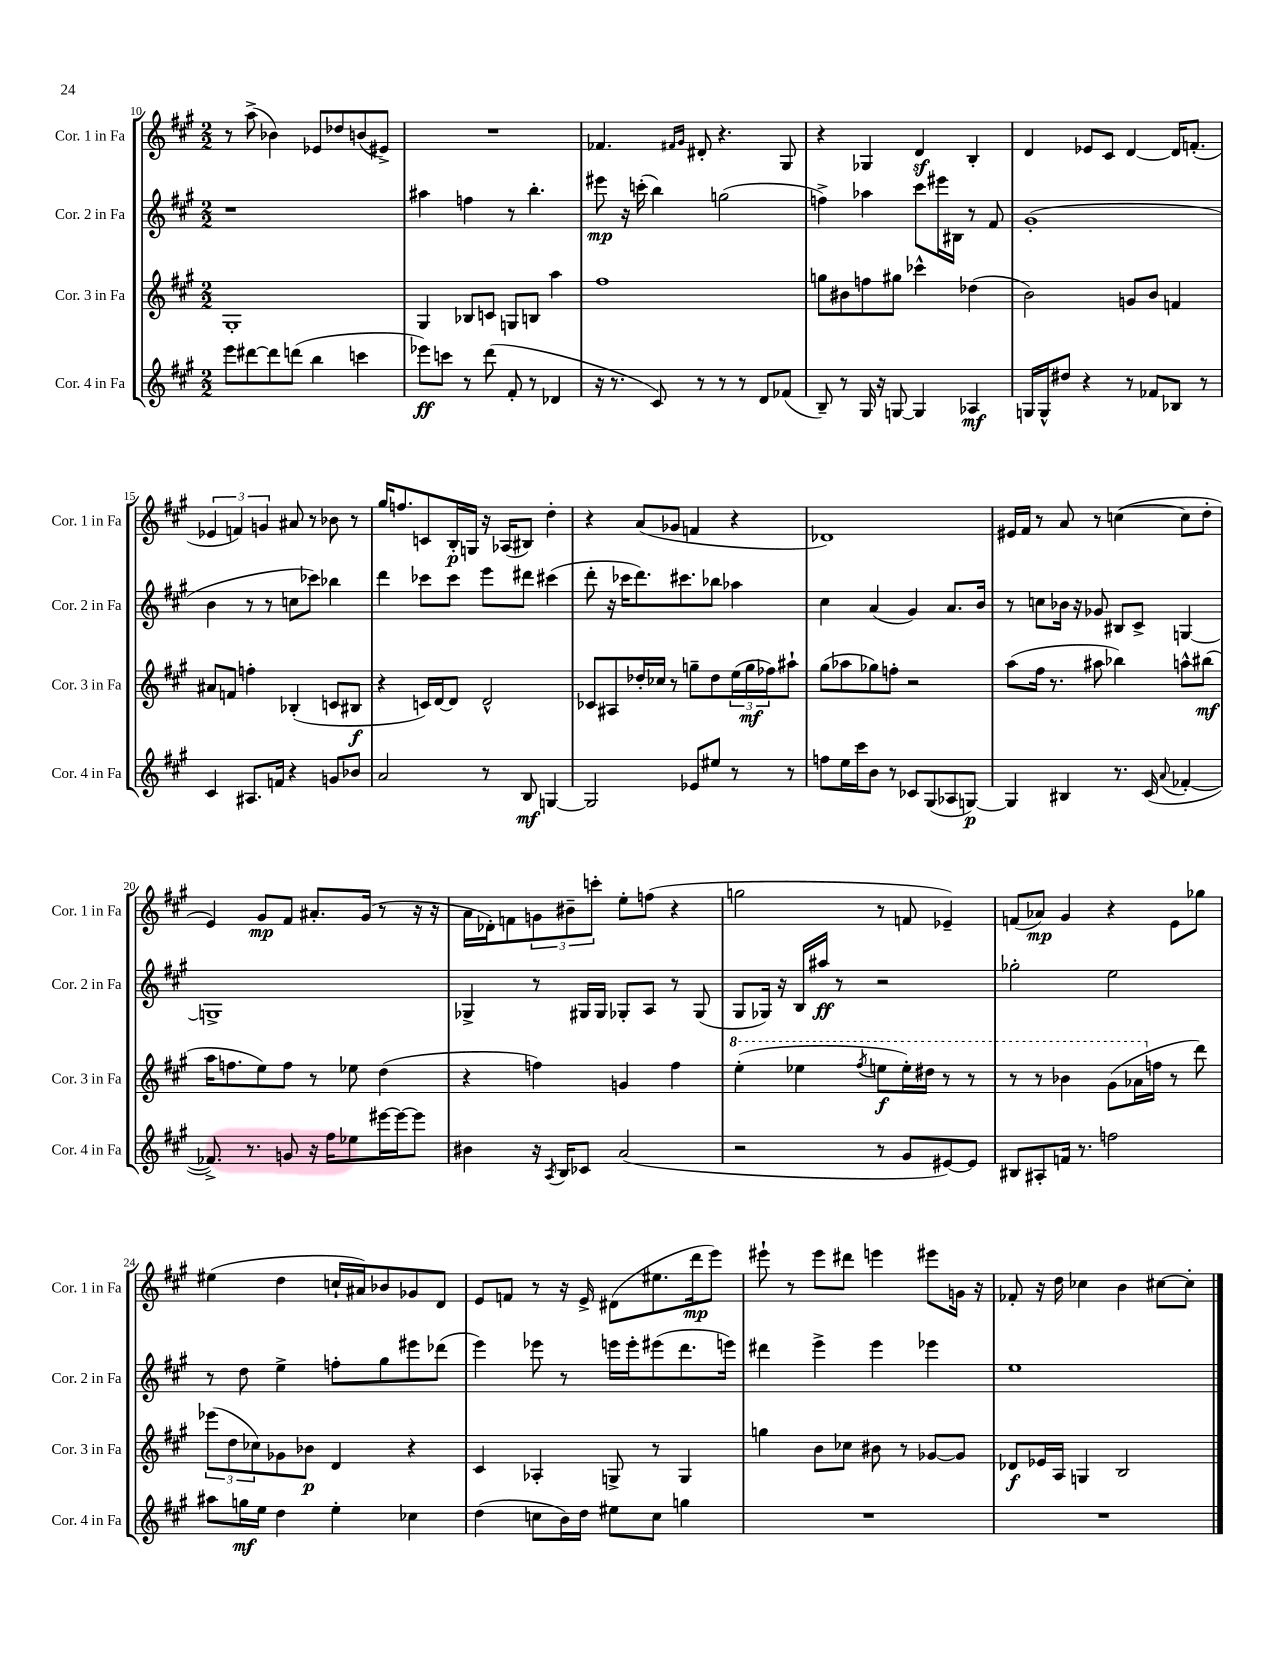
<<
\new StaffGroup <<
\new Staff = "s0" \with { instrumentName = "Cor. 1 in Fa" shortInstrumentName = "Cor. 1 in Fa" } {
    \clef treble \key a \major \numericTimeSignature \time 2/2
    r8 a''8->( bes'4) ees'8 des''8 b'8( eis'8->) |
    R1 |
    fes'4. \grace { fis'16 gis'16 } dis'8-. r4. gis8 |
    r4 ges4 d'4\sf b4-. |
    d'4 ees'8 cis'8 d'4~ d'16 f'8.-.( |
    \tuplet 3/2 { ees'4 f'4) g'4 } ais'8 r8 bes'8 r8 |
    gis''16 f''8. c'8 b16-.\p g16 r16 aes16( bis8) d''4-. |
    r4 a'8( ges'8 f'4 r4 |
    des'1) |
    eis'16 fis'16 r8 a'8 r8 c''4~( c''8 d''8-. |
    e'4) gis'8\mp fis'8 ais'8.-. gis'16( r8 r16 r16 |
    a'16 des'16-.) f'8 \tuplet 3/2 { g'8 bis'8-- c'''8-. } e''8-. f''8( r4 |
    g''2 r8 f'8 ees'4--) |
    f'8( aes'8\mp) gis'4 r4 e'8 ges''8 |
    eis''4( d''4 c''16-! ais'16) bes'8 ges'8 d'8 |
    e'8 f'8 r8 r16 e'16-> dis'8( eis''8. d'''16\mp e'''8) |
    eis'''8-! r8 eis'''8 dis'''8 e'''4 eis'''8 g'16 r16 |
    fes'8-. r16 d''16 ces''4 b'4 cis''8~ cis''8-. \bar "|." |
}
\new Staff = "s1" \with { instrumentName = "Cor. 2 in Fa" shortInstrumentName = "Cor. 2 in Fa" } {
    \clef treble \key a \major \numericTimeSignature \time 2/2
    r1 |
    ais''4 f''4 r8 b''4.-. |
    eis'''8\mp r16 c'''16-.( b''4) g''2( |
    f''4->) aes''4 cis'''8 eis'''16 bis16 r8 fis'8 |
    gis'1-.( |
    b'4 r8 r8 c''8 ces'''8) bes''4 |
    d'''4 ces'''8 ces'''8 e'''8 dis'''8 cis'''4( |
    d'''8-. r16 ces'''16 d'''8.) cis'''8. bes''8 aes''4 |
    cis''4 a'4( gis'4) a'8. b'16 |
    r8 c''8 bes'16 r16 ges'8 bis8 cis'8-> g4~ |
    g1-> |
    ges4-> r8 gis16 gis16 ges8-. a8 r8 ges8( |
    gis8 ges16) r16 b16 ais''16\ff r8 r2 |
    ges''2-. e''2 |
    r8 d''8 e''4-> f''8-. gis''8 eis'''8 des'''8( |
    e'''4) ees'''8 r8 e'''16 e'''16-. eis'''8( d'''8. e'''16) |
    dis'''4 e'''4-> e'''4 ees'''4 |
    e''1 \bar "|." |
}
\new Staff = "s2" \with { instrumentName = "Cor. 3 in Fa" shortInstrumentName = "Cor. 3 in Fa" } {
    \clef treble \key a \major \numericTimeSignature \time 2/2
    gis1-. |
    gis4 bes8 c'8 g8 b8 a''4 |
    fis''1 |
    g''8 bis'8 f''8 gis''8 ces'''4-^ des''4( |
    b'2) g'8 b'8 f'4 |
    ais'8 f'8 f''4-. bes4-.( c'8 bis8\f |
    r4 c'16) d'16~ d'8 d'2-^ |
    ces'8 ais8 des''16-. ces''16 r8 g''8-- des''8 \tuplet 3/2 { e''16( g''16\mf fes''16) } ais''8-! |
    gis''8( aes''8 ges''8) f''8-. r2 |
    a''8( fis''16 r8. ais''8 bes''4) a''8-^ bis''8\mf( |
    a''16 f''8. e''8) f''8 r8 ees''8 d''4( |
    r4 f''4) g'4 f''4 |
    \ottava #1 e'''4-.( ees'''4 \acciaccatura { fis'''8 } e'''8\f e'''16-.) dis'''16 r8 r8 |
    r8 r8 bes''4 gis''8( aes''16 \ottava #0 f''16 r8 d'''8) |
    \tuplet 3/2 { ees'''8( d''8 ces''8) } ges'8 bes'8\p d'4 r4 |
    cis'4 aes4-. g8-> r8 g4 |
    g''4 b'8 ces''8 bis'8 r8 ges'8~ ges'8 |
    des'8\f ees'16 a16 g4 b2 \bar "|." |
}
\new Staff = "s3" \with { instrumentName = "Cor. 4 in Fa" shortInstrumentName = "Cor. 4 in Fa" } {
    \clef treble \key a \major \numericTimeSignature \time 2/2
    e'''8 dis'''8~ dis'''8 d'''8( b''4 c'''4 |
    ees'''8\ff) c'''8 r8 d'''8( fis'8-. r8 des'4 |
    r16 r8. cis'8) r8 r8 r8 d'8 fes'8( |
    b8--) r8 gis16 r16 g8~ g4 aes4\mf |
    g16 g16-^ dis''8 r4 r8 fes'8 bes8 r8 |
    cis'4 ais8. f'16 r4 g'8 bes'8 |
    a'2 r8 b8\mf g4~ |
    g2 ees'8 eis''8 r8 r8 |
    f''8 e''16 cis'''16 b'8 r8 ces'8 gis8( aes8 g8~\p) |
    g4 bis4 r8. cis'16( \appoggiatura { a'8 } fes'4~-. |
    fes'8.->) r8. g'8 r16 fis''16 ees''8 eis'''16~ eis'''16~ eis'''8 |
    bis'4 r16 \acciaccatura { a8 } b16 ces'8 a'2( |
    r2 r8 gis'8 eis'8~) eis'8 |
    bis8 ais8-. f'16 r8. f''2 |
    ais''8 g''16\mf e''16 d''4 e''4-. ces''4 |
    d''4( c''8 b'16) d''16 eis''8 c''8 g''4 |
    R1 |
    R1 \bar "|." |
}
>>
>>
\layout { \context { \Score currentBarNumber = #10 } }
